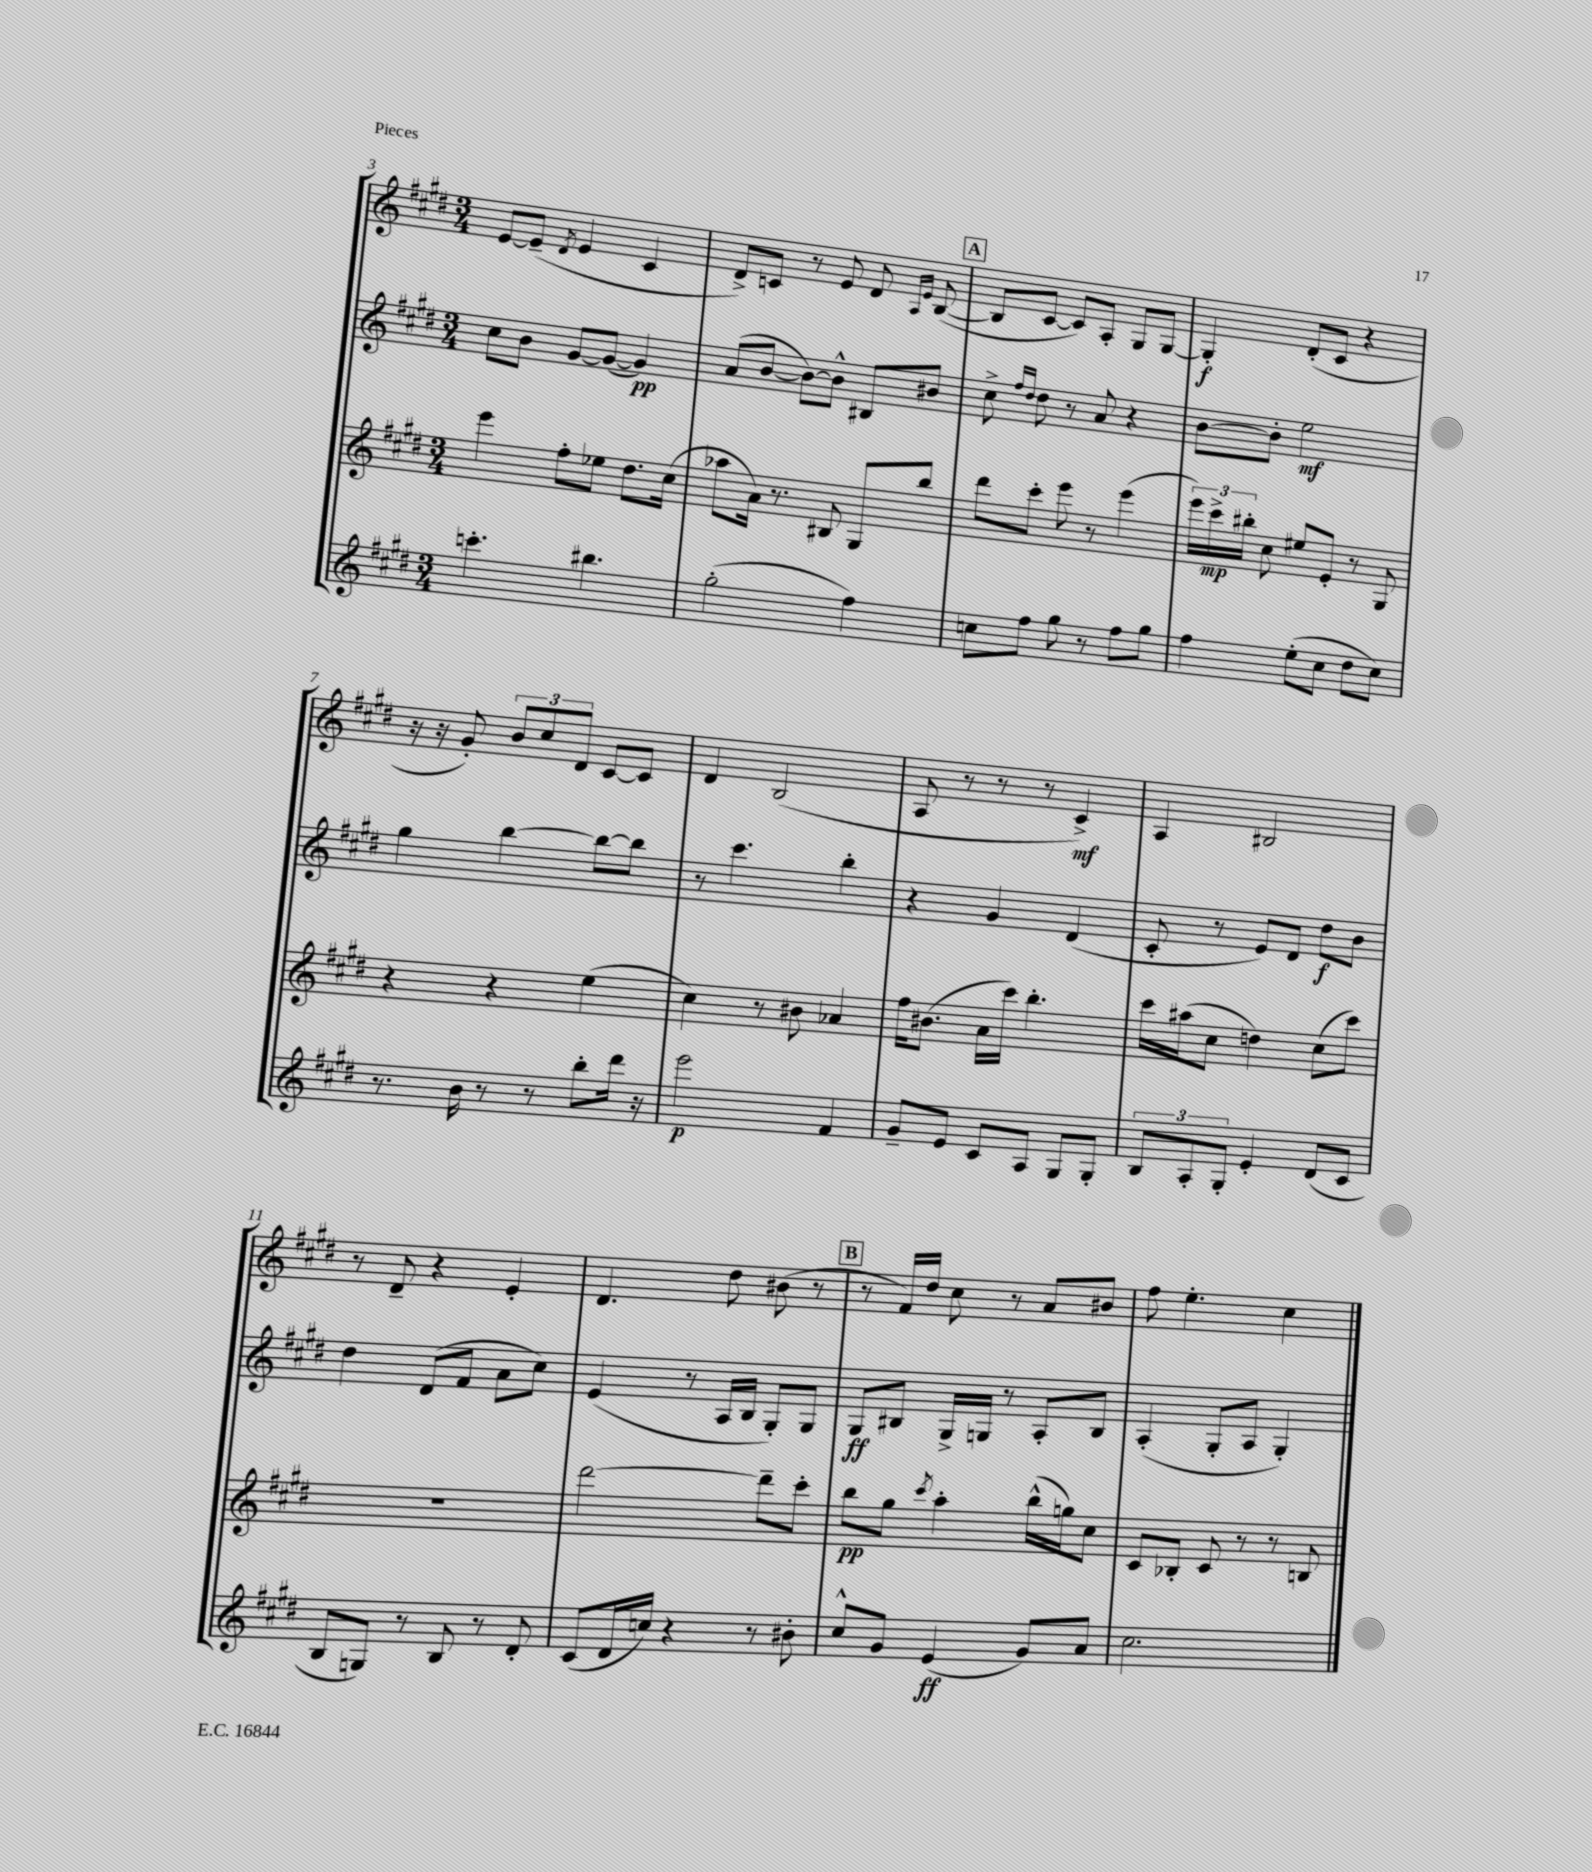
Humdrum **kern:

**kern	**dynam	**kern	**dynam	**kern	**dynam	**kern	**dynam
*part4	*part4	*part3	*part3	*part2	*part2	*part1	*part1
*staff4	*staff4	*staff3	*staff3	*staff2	*staff2	*staff1	*staff1
*clefG2	*	*clefG2	*	*clefG2	*	*clefG2	*
*k[f#c#g#d#]	*	*k[f#c#g#d#]	*	*k[f#c#g#d#]	*	*k[f#c#g#d#]	*
*M3/4	*	*M3/4	*	*M3/4	*	*M3/4	*
=3	=3	=3	=3	=3	=3	=3	=3
4.cccn'\	.	4eee\	.	8cc#\L	.	[8e/L	.
.	.	.	.	8b\J	.	(8e~/J]	.
.	.	.	.	.	.	8qd#/	.
.	.	8ff#'\L	.	[8g#/L	.	4e/	.
4.bb#X\	.	8ee-X\J	.	(8g#/J_	.	.	.
.	.	8.dd#\L	.	4g#/])	pp	4c#/	.
.	.	(16cc#\Jk	.	.	.	.	.
=4	=4	=4	=4	=4	=4	=4	=4
(2gg#'\	.	8aa-X\L	.	(8a/L	.	8d#^/L)	.
.	.	16a\Jk)	.	[8b/J	.	8cn/J	.
.	.	8.r	.	.	.	.	.
.	.	.	.	8b\L_)	.	8r	.
.	.	8B#X/	.	8b^^\J]	.	8e/	.
4ff#\)	.	8G#/L	.	8B#X/L	.	8d#/	.
.	.	.	.	.	.	16qqA/LL	.
.	.	.	.	.	.	16qqe/JJ	.
.	.	8bb/J	.	8b#X/J	.	([8B/	.
!!LO:REH:place=s1:t=A
=5	=5	=5	=5	=5	=5	=5	=5
8ccn\L	.	8ddd#\L	.	8cc#^\	.	8B/L]	.
.	.	.	.	16qqff#/LL	.	.	.
.	.	.	.	16qqdd#/JJ	.	.	.
8ff#\J	.	8ccc#'\J	.	8dd#\	.	[8c#/J	.
8gg#\	.	8eee\	.	8r	.	8c#/L])	.
8r	.	8r	.	8a/	.	8A'/J	.
8ff#\L	.	(4eee\	.	4r	.	8G#/L	.
8gg#\J	.	.	.	.	.	[8G#/J	.
=6	=6	=6	=6	=6	=6	=6	=6
4ff#\	.	24eee\LL)	.	[8b\L	.	4G#'/]	f
.	.	24ccc#^\	mp	.	.	.	.
.	.	24bb#X'\JJ	.	.	.	.	.
.	.	8cc#\	.	8b'\J]	.	.	.
(8ee'\L	.	8ee#X/L	.	2ee\	mf	(8d#'/L	.
8cc#\J	.	8e'/J	.	.	.	8c#/J	.
8dd#\L	.	8r	.	.	.	4r	.
8cc#\J)	.	8G#/	.	.	.	.	.
!!LO:LB:g=z
=7	=7	=7	=7	=7	=7	=7	=7
8.r	.	4r	.	4gg#\	.	16r	.
.	.	.	.	.	.	16r	.
.	.	.	.	.	.	8g#'/)	.
16b\	.	.	.	.	.	.	.
8r	.	4r	.	[4bb\	.	12b/L	.
.	.	.	.	.	.	12cc#/	.
8r	.	.	.	.	.	.	.
.	.	.	.	.	.	12d#/J	.
8bb'\L	.	(4ee\	.	8bb\L_	.	[8c#/L	.
16ddd#\Jk	.	.	.	8bb\J]	.	8c#/J]	.
16r	.	.	.	.	.	.	.
=8	=8	=8	=8	=8	=8	=8	=8
2eee\	p	4cc#\)	.	8r	.	4d#/	.
.	.	.	.	4.ccc#\	.	.	.
.	.	8r	.	.	.	(2B/	.
.	.	8b#X\	.	.	.	.	.
4f#/	.	4a-X/	.	4bb'\	.	.	.
=9	=9	=9	=9	=9	=9	=9	=9
8g#~/L	.	16ff#\KL	.	4r	.	8A/	.
.	.	(8.b#X\J	.	.	.	.	.
8e/J	.	.	.	.	.	8r	.
8c#/L	.	16a\LL	.	4g#/	.	8r	.
.	.	16ccc#\JJ)	.	.	.	.	.
8A/J	.	4.bb'\	.	.	.	8r	.
8G#/L	.	.	.	(4d#/	.	4c#^/)	mf
8G#'/J	.	.	.	.	.	.	.
=10	=10	=10	=10	=10	=10	=10	=10
12B/L	.	16ccc#\LL	.	8c#'/	.	4A/	.
.	.	(16aa#X\J	.	.	.	.	.
12A'/	.	.	.	.	.	.	.
.	.	8cc#\J	.	8r	.	.	.
12G#'/J	.	.	.	.	.	.	.
4e'/	.	4ddn\)	.	8e/L)	.	2B#X/	.
.	.	.	.	8d#/J	.	.	.
(8d#/L	.	(8cc#\L	.	8dd#\L	f	.	.
8c#/J	.	8ccc#\J)	.	8b\J	.	.	.
!!LO:LB:g=z
=11	=11	=11	=11	=11	=11	=11	=11
8B/L	.	2.r	.	4dd#\	.	8r	.
8Gn/J)	.	.	.	.	.	8d#~/	.
8r	.	.	.	(8d#/L	.	4r	.
8B/	.	.	.	8f#/J	.	.	.
8r	.	.	.	8a\L	.	4e'/	.
8d#'/	.	.	.	8cc#\J)	.	.	.
=12	=12	=12	=12	=12	=12	=12	=12
(8c#/L	.	[2ddd#\	.	(4e/	.	4.d#/	.
16d#/L	.	.	.	.	.	.	.
16ccn/JJ)	.	.	.	.	.	.	.
4r	.	.	.	8r	.	.	.
.	.	.	.	16A/LL	.	8dd#\	.
.	.	.	.	16B/JJ	.	.	.
8r	.	8ddd#~\L]	.	8G#'/L)	.	(8b#X\	.
8b#X'\	.	8ccc#'\J	.	8G#/J	.	8r	.
!!LO:REH:place=s1:t=B
=13	=13	=13	=13	=13	=13	=13	=13
8cc#^^/L	.	8bb\L	pp	8G#/L	ff	8r	.
8g#/J	.	8gg#\J	.	8B#X/J	.	16f#/LL)	.
.	.	.	.	.	.	16dd#/JJ	.
.	.	8qccc#/	.	.	.	.	.
(4e/	ff	4aa'\	.	16G#^/LL	.	8cc#\	.
.	.	.	.	16Gn/JJ	.	.	.
.	.	.	.	8r	.	8r	.
8g#/L)	.	(16bb^^\LL	.	8A'/L	.	8a/L	.
.	.	16ggn\J)	.	.	.	.	.
8a/J	.	8cc#\J	.	8B#/J	.	8b#X/J	.
=14	=14	=14	=14	=14	=14	=14	=14
2.cc#\	.	8c#/L	.	(4A'/	.	8ff#\	.
.	.	8B-X'/J	.	.	.	4.ee'\	.
.	.	8c#/	.	8G#'/L	.	.	.
.	.	8r	.	8A/J	.	.	.
.	.	8r	.	4G#'/)	.	4cc#\	.
.	.	8Bn/	.	.	.	.	.
==	==	==	==	==	==	==	==
*-	*-	*-	*-	*-	*-	*-	*-
